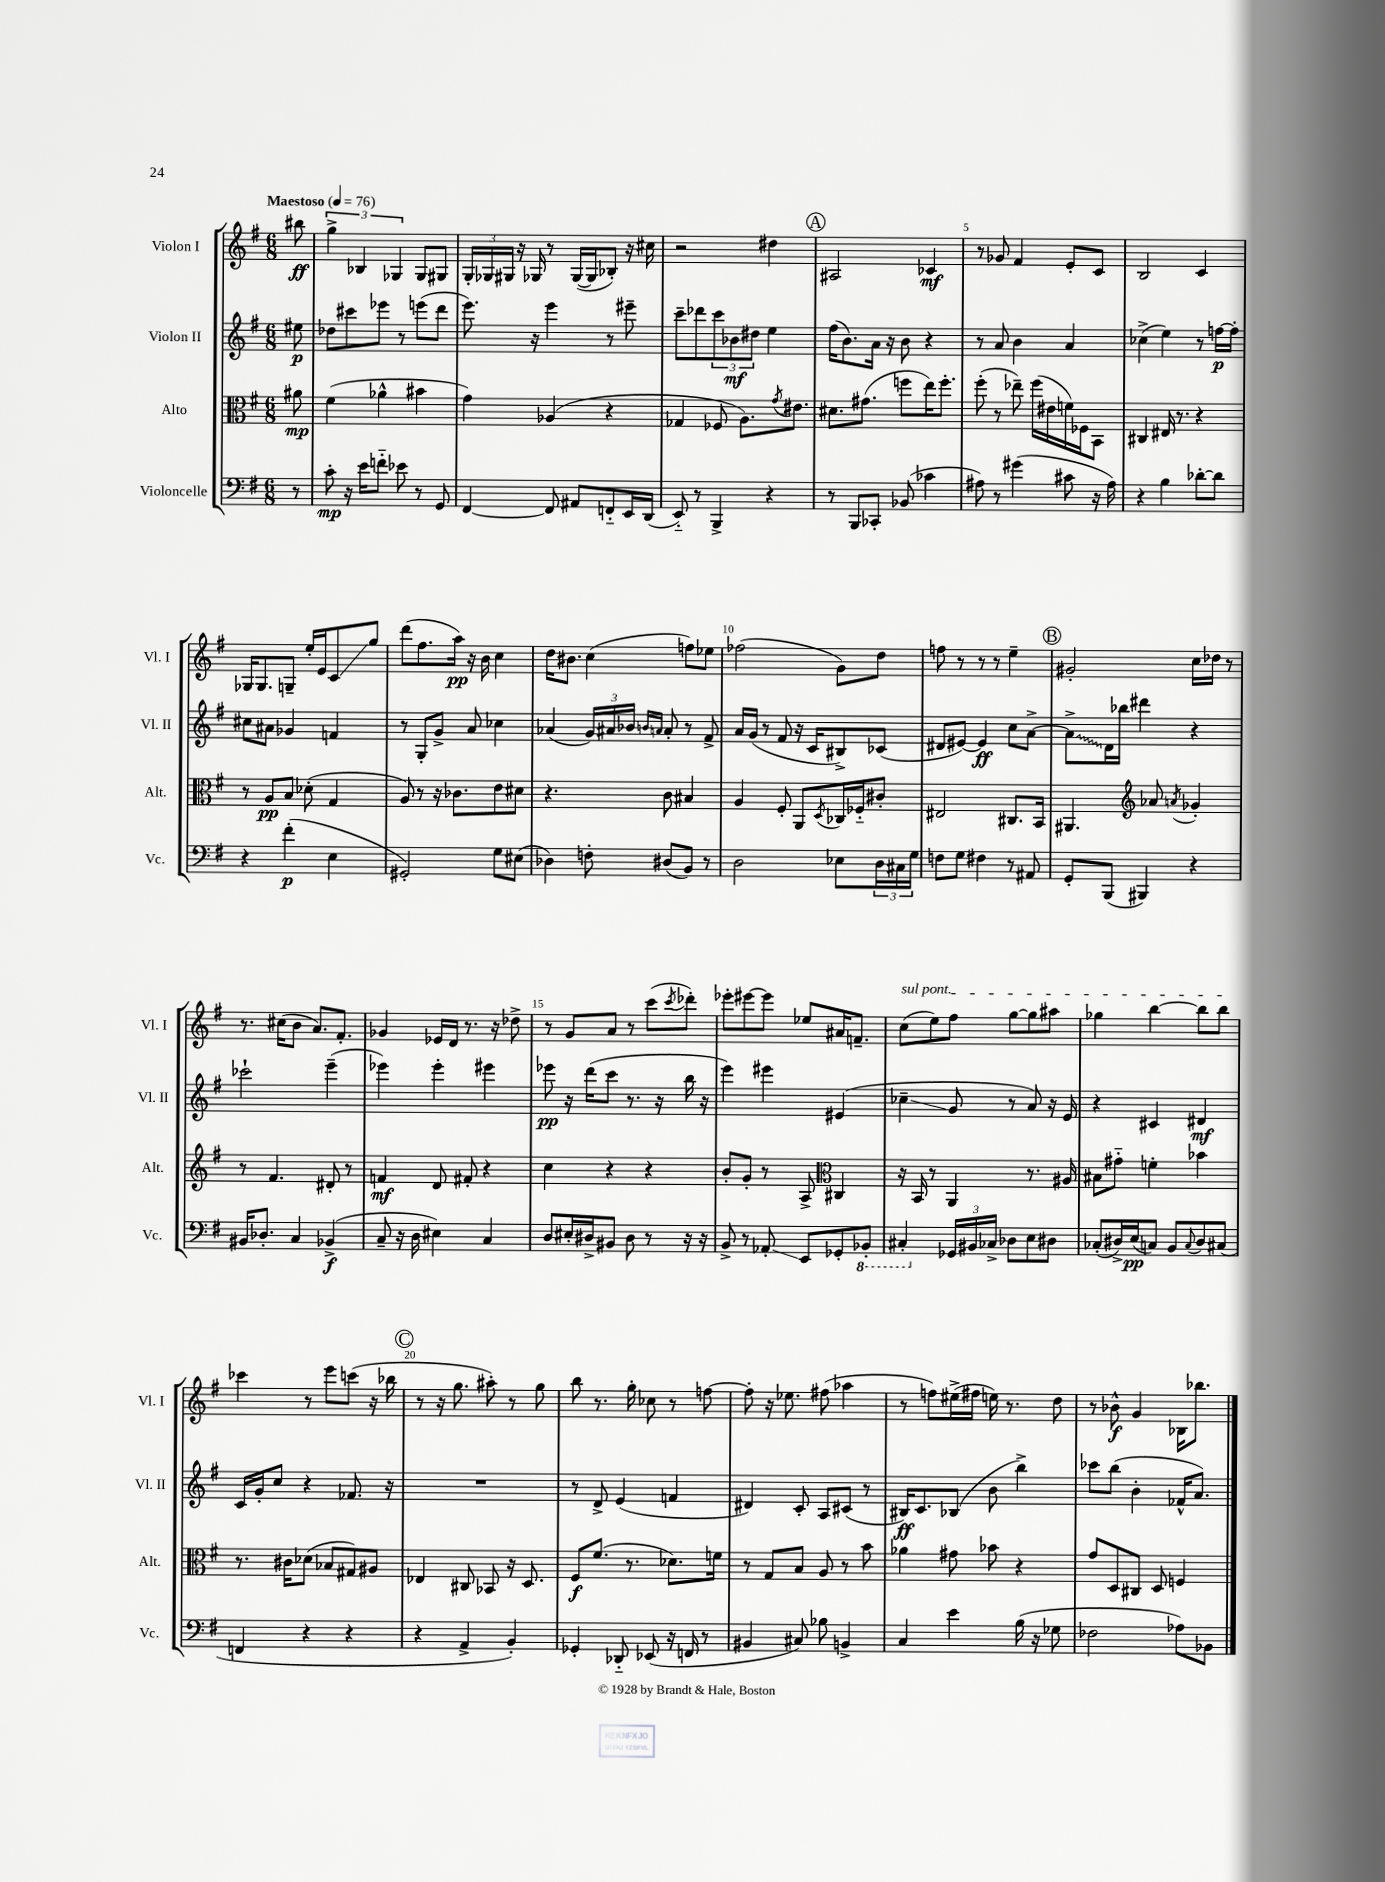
<<
\new StaffGroup <<
\new Staff = "s0" \with { instrumentName = "Violon I" shortInstrumentName = "Vl. I" } {
    \clef treble \key g \major \numericTimeSignature \time 6/8 \partial 8 \tempo "Maestoso" 4 = 76
    bis''8\ff |
    \tuplet 3/2 { g''4-> bes4 ges4 } ges8 gis8 |
    \tuplet 3/2 { g16-. ges16 gis16 } r16 ges16 r8 ges16~( ges16 bes8-.) r16 cis''16 |
    r2 dis''4 |
    \mark \markup { \circle "A" } ais2 ces'4\mf |
    r8 ges'8 fis'4 e'8-. c'8 |
    b2 c'4 |
    ges16 ges8. g8-- e''16-. e'16 c'8\glissando g''8 |
    d'''8( fis''8. a''16\pp) r16 b'16 c''4 |
    d''16 bis'8. c''4( f''8) ees''8 |
    fes''2( g'8) d''8 |
    f''8 r8 r8 r8 e''4-- |
    \mark \markup { \circle "B" } gis'2-. c''16 des''16 r8 |
    r8. cis''16( b'8 a'8.) fis'8.-. |
    ges'4 ees'16 d'16 r8. r16 des''8-> |
    r8 g'8 a'8 r8 c'''8( \acciaccatura { c'''8 } des'''8-.) |
    ees'''8-. eis'''8~ eis'''8 ees''8 ais'16 f'8.-- |
    \once \override TextSpanner.bound-details.left.text = \markup { \italic "sul pont." } c''8\startTextSpan( e''8) fis''8 g''8~ g''8 ais''8 |
    ges''4 b''4~ b''8 b''8\stopTextSpan |
    ces'''4 r8 e'''8 c'''8( r16 bes''16 |
    \mark \markup { \circle "C" } r8 r16 g''8. ais''8-.) r8 g''8 |
    b''8 r8. g''16-. ces''8 r8 f''8~ |
    f''8-. r16 ees''8. fis''8( aes''4 |
    r8 f''8) eis''16->( fis''16 e''16) r8. d''8 |
    r8 bes'8-^\f g'4 bes16 bes''8. \bar "|." |
}
\new Staff = "s1" \with { instrumentName = "Violon II" shortInstrumentName = "Vl. II" } {
    \clef treble \key g \major \numericTimeSignature \time 6/8 \partial 8
    eis''8\p |
    des''8 cis'''8 ees'''8 r8 e'''8( d'''8 |
    e'''8.) r16 e'''4 r8 eis'''8-- |
    c'''8-- des'''8 \tuplet 3/2 { c'''8 bes'8\mf dis''8 } e''4 |
    \mark \markup { \circle "A" } fis''16( b'8.) a'16 r16 b'8 r4 |
    r8 a'8 b'4 a'4 |
    ces''4->( e''4) r8 f''16~\p f''16-. |
    cis''8 ais'8 ges'4 f'4 |
    r8 g8-. g'8-> a'8 ces''4 |
    aes'4( \tuplet 3/2 { g'16) ais'16 bes'16 } \grace { b'16 a'16 } a'8-. r8 fis'8-> |
    a'16 g'16( r8 fis'8 r16 c'16 bis8->) ces'8( |
    dis'8 eis'8~) eis'4\ff c''8 a'8~-> |
    \mark \markup { \circle "B" } \once \override Glissando.style = #'zigzag a'8->\glissando d'16 bes''16 dis'''4 r4 |
    ces'''2-! e'''4--( |
    ees'''4) ees'''4-. eis'''4 |
    ees'''8\pp r16 d'''16( c'''8 r8. r16 b''16 r16 |
    e'''4) eis'''4 eis'4( |
    ces''4--\glissando g'8 r8 a'8) r16 e'16 |
    r4 cis'4 dis'4\mf |
    c'16 g'16-. c''8 r4 fes'8. r16 |
    \mark \markup { \circle "C" } R2. |
    r8 d'8-> e'4( f'4 |
    dis'4) c'8-. a8 cis'8( r8 |
    bis16\ff) c'8. bes8( b'8 b''4->) |
    ces'''8 b''8( b'4-. fes'16-^ a'8.) \bar "|." |
}
\new Staff = "s2" \with { instrumentName = "Alto" shortInstrumentName = "Alt." } {
    \clef alto \key g \major \numericTimeSignature \time 6/8 \partial 8
    ais'8\mp |
    fis'4( aes'4-^ bis'4 |
    g'4) aes4( r4 |
    ges4 fes8 a8.) \acciaccatura { g'8 } eis'8. |
    \mark \markup { \circle "A" } dis'8. gis'8.( f''8 e''16) f''8.-. |
    fis''8-.( r8 ees''8--) fis''16( eis'16 f'16) fes16 b,8 |
    cis4 eis16 r8. r4 |
    r8 a8\pp b8 des'8-.( g4 |
    a8) r8 r16 ces'8. e'8 dis'8 |
    r4. c'8 bis4 |
    a4 fis8-. a,8 \acciaccatura { d8 } ces16 fes16-_ cis'8-. |
    eis2 cis8. b,16 |
    \mark \markup { \circle "B" } ais,4. \clef treble aes'8 \acciaccatura { a'8 } ges'4-. |
    r8 fis'4. dis'8-. r8 |
    f'4\mf d'8 fis'8-. r4 |
    c''4 r4 r4 |
    b'8-. g'8-. r8 a8-> \clef alto cis4 |
    r16 b,16 r8 a,4 r8. ais16 |
    bis8 gis'8-_ f'4-. bes'4 |
    r8. cis'16 des'8( bes8 gis8) ais8 |
    \mark \markup { \circle "C" } ees4 cis8 bes,8 r16 d8. |
    fis8\f fis'8.( r8. des'8.) f'16 |
    r8 g8 b8 a8 r8 b'8 |
    aes'4 gis'8 bes'8 r4 |
    g'8 d8 cis8 d8 f4 \bar "|." |
}
\new Staff = "s3" \with { instrumentName = "Violoncelle" shortInstrumentName = "Vc." } {
    \clef bass \key g \major \numericTimeSignature \time 6/8 \partial 8
    r8 |
    c'8-.\mp r16 e'16 f'8-_ ees'8 r8 g,8 |
    fis,4~ fis,8 ais,8 f,8-_ e,16 d,16( |
    e,8-_) r8 b,,4-> r4 |
    \mark \markup { \circle "A" } r8 b,,8 ces,8-. bes,8( ces'4 |
    ais8) r8 gis'4( cis'8 r16 ais16) |
    r4 b4 des'8~-. des'8 |
    r4 fis'4-.\p( e4 |
    gis,2-.) g8 eis8( |
    des4) f8-. dis8( b,8) r8 |
    d2 ees8 \tuplet 3/2 { d16 cis16 g16 } |
    f8 g8 fis4 r8 ais,8 |
    \mark \markup { \circle "B" } g,8-. b,,8( bis,,4) r4 |
    bis,16 des8.-. c4 bes,4->\f( |
    c8-- r16 d16 eis4) c4 |
    d8 eis16-. dis16-> bis,8 dis8 r8 r16 r16 |
    b,8-> r8 aes,8-.\glissando e,8 ges,8-. \ottava #-1 bes,,8-. |
    cis,4-. \ottava #0 \tuplet 3/2 { ges,16 bis,16 ces16-> } des8 e8 dis8 |
    ces8-.( dis16->) e16\pp( c8) b,8 \appoggiatura { c8 } dis8 cis8( |
    f,4 r4 r4 |
    \mark \markup { \circle "C" } r4 a,4-> b,4-.) |
    ges,4-. des,8-_ ees,8( r16 f,16 r8 |
    bis,4 cis8) bes8 b,4-> |
    c4 e'4 b16( r16 ges8 |
    fes2 aes8) bes,8 \bar "|." |
}
>>
>>
\layout { \context { \Score \override BarNumber.break-visibility = ##(#f #t #t) barNumberVisibility = #(every-nth-bar-number-visible 5) } }
